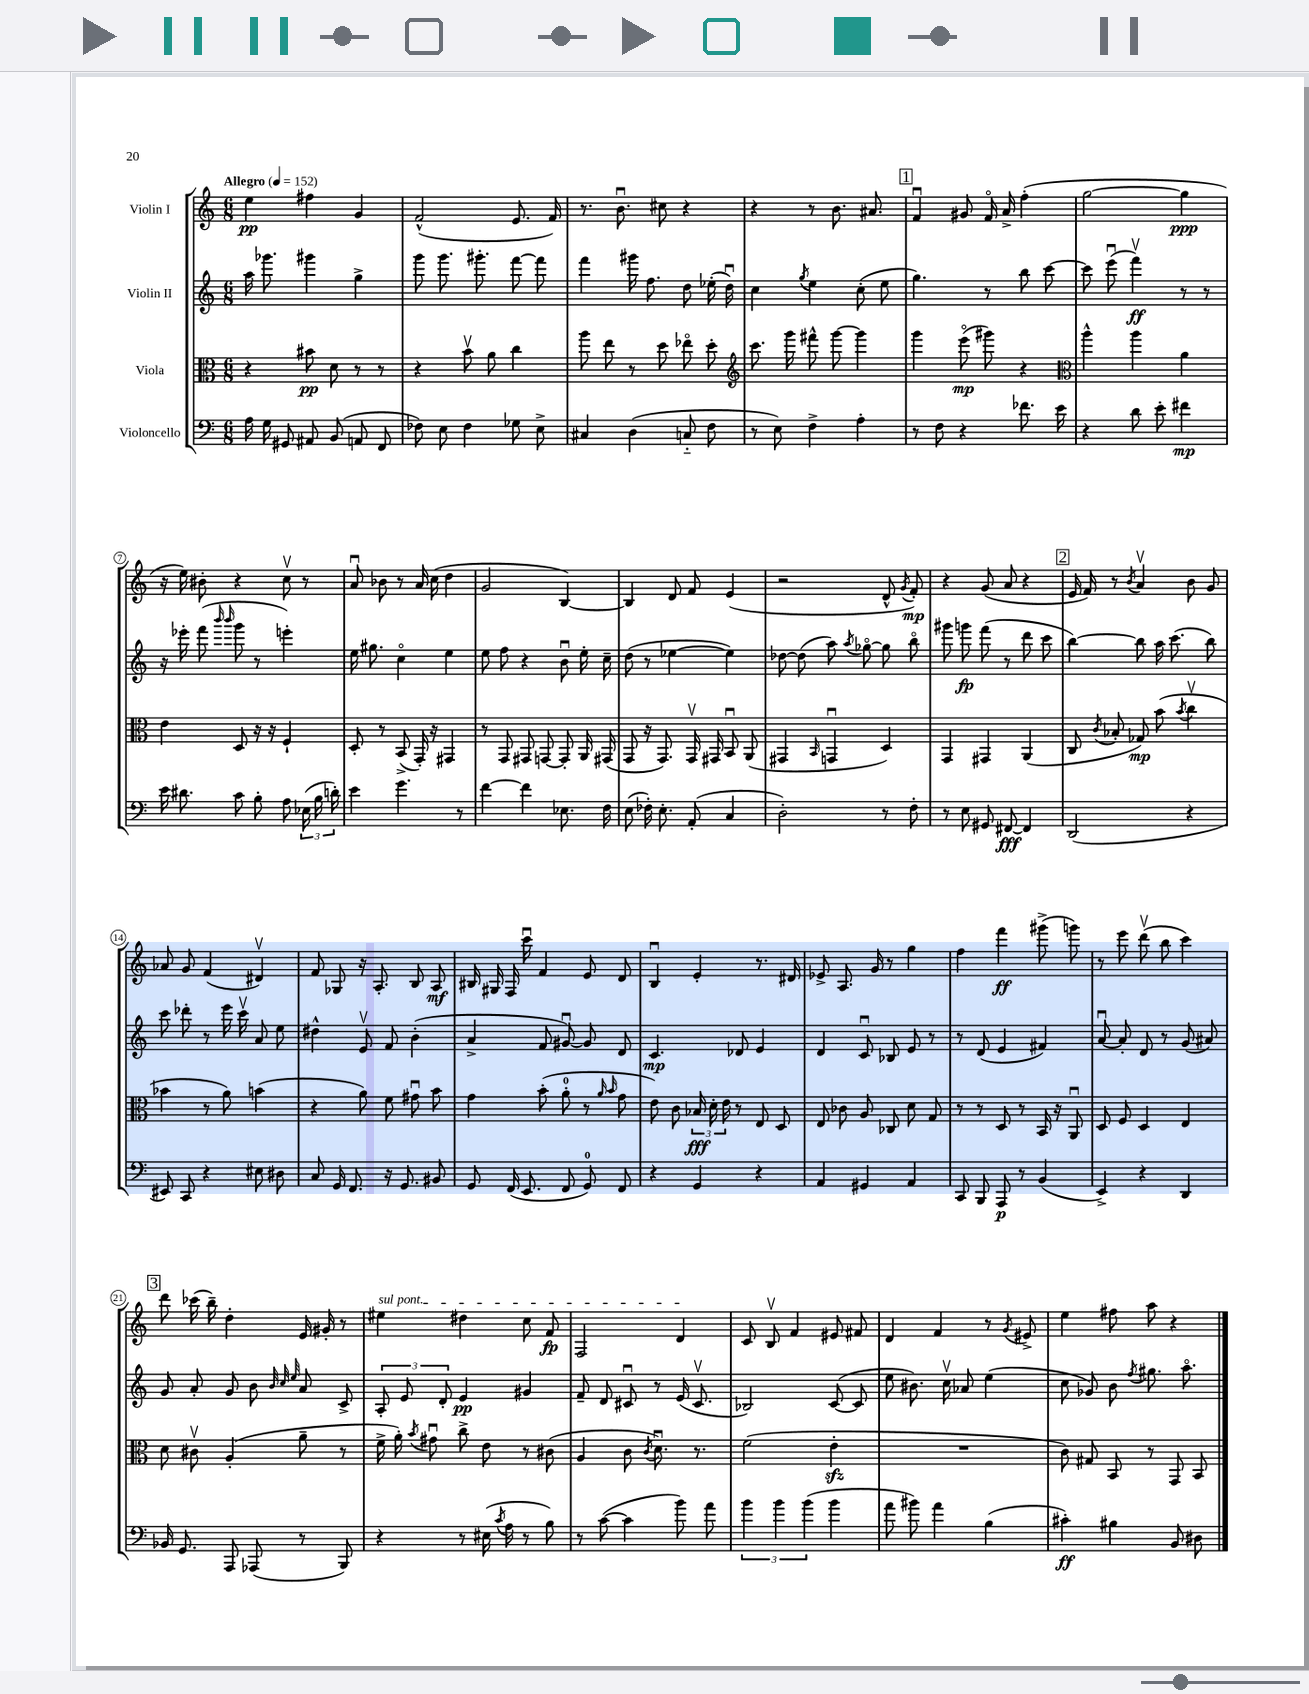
<<
\new StaffGroup <<
\new Staff = "s0" \with { instrumentName = "Violin I" } {
    \clef treble \key c \major \numericTimeSignature \time 6/8 \tempo "Allegro" 4 = 152
    \autoBeamOff e''4\pp fis''4 g'4 |
    f'2-^( e'8. f'16) |
    r8. b'8.\downbow cis''8 r4 |
    r4 r8 b'8. ais'8. |
    \mark \markup { \box "1" } f'4\downbow gis'8 f'16\flageolet a'16-> f''4-.( |
    g''2~ g''4\ppp |
    r16 e''16) bis'8-. r4 c''8\upbow r8 |
    a'8\downbow bes'8 r8 a'16 c''16( d''4 |
    g'2 b4~) |
    b4 d'8 f'8 e'4( |
    r2 d'8-^ \acciaccatura { g'8 } f'8-.\mp) |
    r4 g'8( a'8 r4 |
    \mark \markup { \box "2" } e'16 f'16) r8 \acciaccatura { b'8 } a'4\upbow b'8 g'8 |
    aes'8 g'8 f'4( dis'4\upbow) |
    f'8 ges8 r16 a8.-. b8 a8\mf |
    bis16 gis16 f16 c'''16\downbow f'4 e'8 d'8 |
    b4\downbow e'4-. r8. dis'16 |
    ees'8-> a8. g'16 r8 g''4 |
    f''4 f'''4\ff gis'''8->( g'''8) |
    r8 e'''8 d'''8\upbow( b''8 c'''4) |
    \mark \markup { \box "3" } d'''8 ces'''16( b''16--) d''4-. e'16 gis'16-. r8 |
    \once \override TextSpanner.bound-details.left.text = \markup { \italic "sul pont." } eis''4\startTextSpan dis''4 c''8 f'8\fp |
    f2 d'4\stopTextSpan |
    c'8 b8\upbow f'4 eis'8 fis'8 |
    d'4 f'4 r8 \acciaccatura { g'8 } eis'8-> |
    e''4 fis''8 a''8 r4 \bar "|." |
}
\new Staff = "s1" \with { instrumentName = "Violin II" } {
    \clef treble \key c \major \numericTimeSignature \time 6/8
    \autoBeamOff a''16 ges'''8. gis'''4 g''4-> |
    g'''8 g'''8. gis'''8.-. f'''8~ f'''8 |
    f'''4 gis'''16 f''8. d''8 ees''16-.( d''16\downbow) |
    c''4 \acciaccatura { g''8 } e''4 c''8-.( e''8 |
    \mark \markup { \box "1" } g''4.) r8 b''8 c'''8~ |
    c'''8 e'''8\downbow( f'''4\upbow\ff) r8 r8 |
    r16 ees'''16-. f'''8( \grace { b'''16 b'''16 } g'''8 r8 e'''4-.) |
    e''16 gis''8. c''4\flageolet e''4 |
    e''8 f''8 r4 b'8\downbow e''16-. c''16-- |
    d''8( r8 ees''4~ ees''4) |
    des''8~ des''8( a''8) \acciaccatura { a''8 } ges''8~\flageolet ges''8 b''8\flageolet |
    gis'''8 g'''8\fp f'''8( r8 d'''8 c'''8 |
    \mark \markup { \box "2" } b''4~) b''8 a''16 c'''8.( b''8) |
    c'''8 des'''8-. r8 e'''16 c'''16\upbow a'8 e''8 |
    dis''4-^ e'8\upbow f'8 b'4-.( |
    a'4-> f'8 gis'8~\downbow) gis'8 d'8 |
    c'4.\mp des'8 e'4 |
    d'4 c'8\downbow bes8 e'8 r8 |
    r8 d'8( e'4 fis'4) |
    a'8~\downbow a'8-. d'8 r8 g'8( ais'8) |
    \mark \markup { \box "3" } g'8 a'8-. g'8 b'8 \grace { b'32 c''32 e''32 } a'8 c'8-> |
    \tuplet 3/2 { a8-. e'8 d'8-. } e'4\pp gis'4 |
    f'8-- d'8 cis'8\downbow r8 e'16( cis'8.\upbow |
    bes2) c'8~( c'8 |
    e''8 bis'8.) c''16\upbow aes'8 e''4( |
    c''8 ges'8) b'8 \acciaccatura { f''8 } gis''8. a''8.\flageolet \bar "|." |
}
\new Staff = "s2" \with { instrumentName = "Viola" } {
    \clef alto \key c \major \numericTimeSignature \time 6/8
    \autoBeamOff r4 bis'8\pp d'8 r8 r8 |
    r4 b'8\upbow a'8 c''4 |
    a''8 e''8 r8 d''8 ees''8\flageolet d''8-. |
    \clef treble c'''8. g'''16 fis'''8-^ g'''8~ g'''4 |
    \mark \markup { \box "1" } g'''4 e'''8\flageolet\mp( gis'''8) r4 |
    \clef alto a''4-^ a''4 a'4 |
    e'4 d8 r16 r16 f4-! |
    d8-. r8 b,8->( g,16-.) r16 gis,4 |
    r8 g,8 gis,8 g,8~ g,8-. a,16 gis,16( |
    g,8 r16 g,8.) g,16\upbow gis,16 b,8\downbow a,8( |
    gis,4 \grace { b,16 } g,4\downbow d4) |
    g,4 gis,4 a,4( |
    \mark \markup { \box "2" } c8 \acciaccatura { c'8 } bes8-. ges8\mp) b'8( \acciaccatura { b'8 } c''4\upbow |
    bes'4 r8 a'8) b'4( |
    r4 a'8) f'8 gis'8\downbow b'8 |
    g'4 b'8-.( a'8-0-. r8 \grace { a'16 b'16 } g'8 |
    e'8) c'8 \tuplet 3/2 { bes16\fff d'16-. e'16 } r8 e8 d8 |
    e8 ces'8 a8 ces8 d'8 g8 |
    r8 r8 d8 r8 b,16 r16 a,8\downbow |
    d8 f8 d4 e4 |
    \mark \markup { \box "3" } d'8 cis'8\upbow a4-.( a'8-- r8 |
    f'16-> a'16-.) \acciaccatura { b'8 } gis'8\downbow c''8-> e'8 r8 cis'8( |
    a4 c'8 \acciaccatura { c'8 } d'8.\downbow) r8. |
    f'2( e'4-.\sfz |
    R2. |
    c'8) gis8 b,8 r8 g,8 b,8 \bar "|." |
}
\new Staff = "s3" \with { instrumentName = "Violoncello" } {
    \clef bass \key c \major \numericTimeSignature \time 6/8
    \autoBeamOff a16 g16 gis,8 ais,8 b,8( a,8 f,8 |
    fes8) e8 fes4 ges8 e8-> |
    cis4 d4( c8-_ f8 |
    r8 e8) f4-> a4-. |
    \mark \markup { \box "1" } r8 f8 r4 fes'8. e'16 |
    r4 d'8 e'8-. fis'4\mp |
    e'16 dis'8. c'8 b8-. a8 \tuplet 3/2 { ees16( b16 d'16-.) } |
    e'4 g'4. r8 |
    f'4~ f'4 ees8. f16 |
    e8( fes16-.) e8.-. a,8-.( c4 |
    d2-.) r8 f8-. |
    r8 e8 gis,8 fis,8~\fff fis,4 |
    \mark \markup { \box "2" } d,2( r4 |
    eis,8) c,8 r4 eis8 dis8 |
    c8 g,16 f,8. r16 g,8. bis,8 |
    g,8 f,16( e,8. f,8 g,8-0) f,8 |
    r4 g,4 r4 |
    a,4 gis,4 a,4 |
    c,8 b,,8 a,,8\p r8 b,4( |
    e,4->) r4 d,4 |
    \mark \markup { \box "3" } bes,16 g,8. a,,8 aes,,8( r8 b,,8) |
    r4 r8 eis16( \acciaccatura { c'8 } a16 r8 b8) |
    r8 c'8~( c'4 b'8) a'8 |
    \tuplet 3/2 { b'4 b'4 b'4( } b'4 |
    a'8 bis'8) a'4 b4( |
    cis'4-.\ff) bis4 b,8 dis8 \bar "|." |
}
>>
>>
\layout { \context { \Score \override BarNumber.stencil = #(make-stencil-circler 0.1 0.3 ly:text-interface::print) } }
